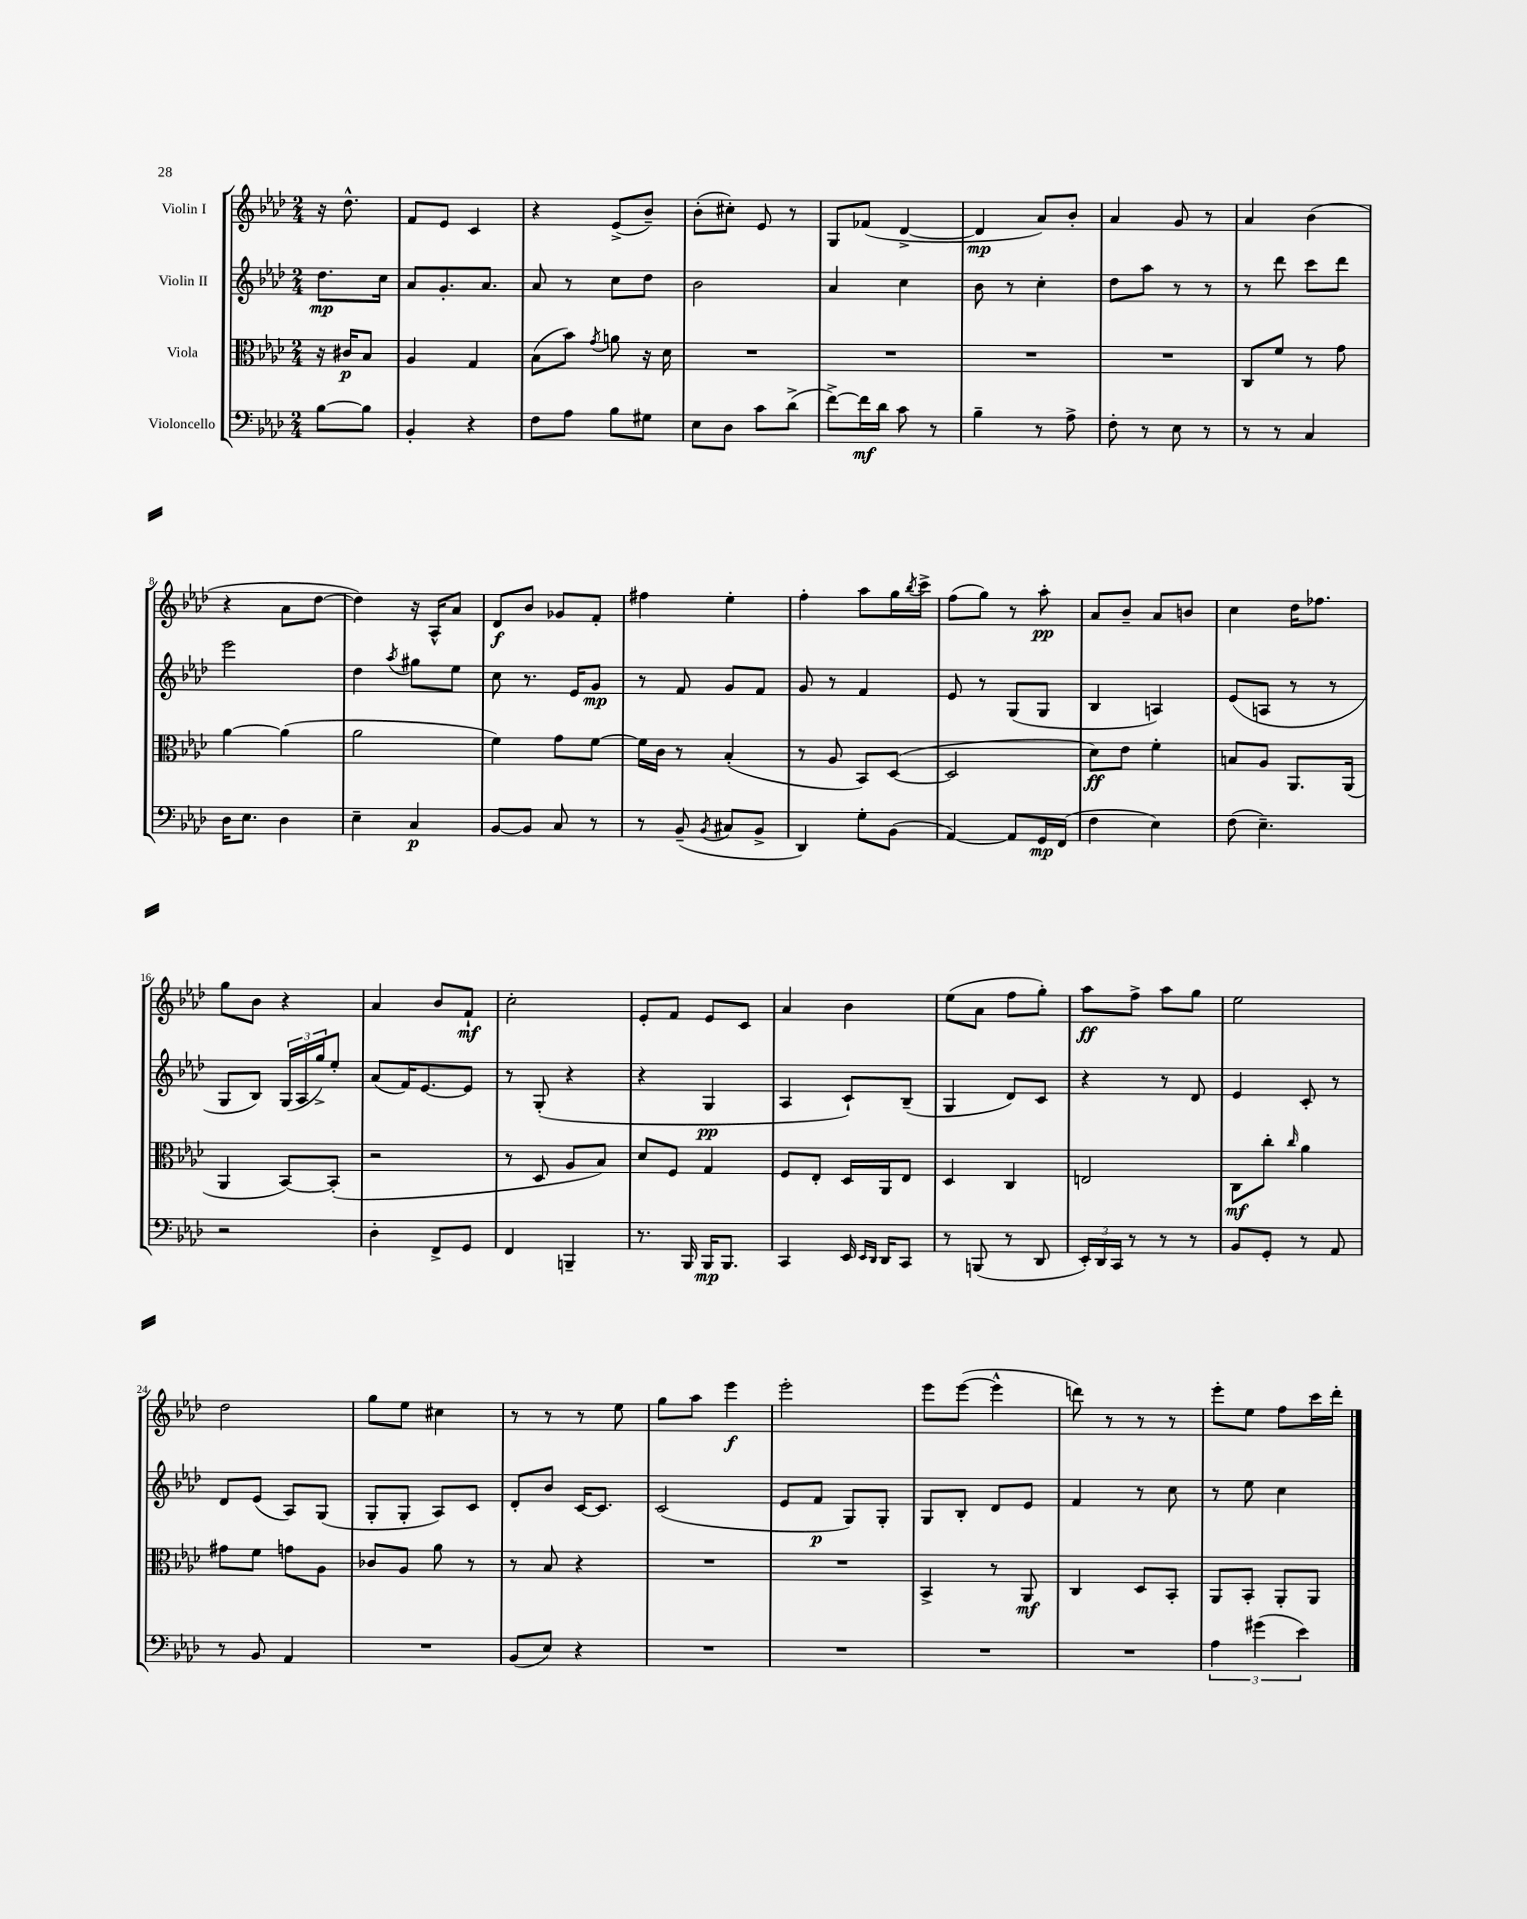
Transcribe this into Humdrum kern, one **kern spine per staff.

**kern	**kern	**kern	**kern
*staff4	*staff3	*staff2	*staff1
*clefF4	*clefC3	*clefG2	*clefG2
*k[b-e-a-d-]	*k[b-e-a-d-]	*k[b-e-a-d-]	*k[b-e-a-d-]
*M2/4	*M2/4	*M2/4	*M2/4
[8B-\L	16r	8.dd-\L	16r
.	16c#/LK	.	8.dd-^^\
8B-\]J	8B-/J	.	.
.	.	16cc\Jk	.
=	=	=	=
4BB-'/	4A-/	8a-/L	8f/L
.	.	8.g'/	8e-/J
4r	4G/	.	4c/
.	.	8.a-/J	.
=	=	=	=
8F\L	(8B-\L	8a-/	4r
8A-\J	8b-\J)	8r	.
.	8qg/	.	.
8B-\L	8a\	8cc\L	(8e-^/L
8G#\J	16r	8dd-\J	8b-~/J)
.	16d-\	.	.
=	=	=	=
8E-\L	2r	2b-\	(8b-'\L
8D-\J	.	.	8cc#'\J)
8c\L	.	.	8e-/
(8d-^\J	.	.	8r
=	=	=	=
[8f^\L)	2r	4a-/	8G/L
16f\]L	.	.	(8f-/J
16d-\JJ	.	.	.
8c\	.	4cc\	[4d-^/
8r	.	.	.
=	=	=	=
4B-~\	2r	8b-\	4d-/]
.	.	8r	.
8r	.	4cc'\	8a-/L)
8A-^\	.	.	8b-'/J
=	=	=	=
8F'\	2r	8dd-\L	4a-/
8r	.	8aa-\J	.
8E-\	.	8r	8g/
8r	.	8r	8r
=	=	=	=
8r	8C/L	8r	4a-/
8r	8f/J	8ddd-\	.
4C/	8r	8ccc\L	(4b-\
.	8g\	8ddd-\J	.
=	=	=	=
16D-\LK	[4a-\	2eee-\	4r
8.E-\J	.	.	.
4D-\	(4a-\]	.	8a-\L
.	.	.	[8dd-\J
=	=	=	=
4E-~\	2a-\	4dd-\	4dd-\])
.	.	8qaa-/	.
4C/	.	8gg#\L	16r
.	.	.	16A-^^/LK
.	.	8ee-\J	8a-/J
=	=	=	=
[8BB-/L	4f\)	8cc\	8d-/L
8BB-/]J	.	8.r	8b-/J
8C/	8g\L	.	8g-/L
.	.	16e-/LK	.
8r	[8f\J	8g/J	8f'/J
=	=	=	=
8r	16f\]LL	8r	4ff#\
.	16c\JJ	.	.
(8BB-~/	8r	8f/	.
8qBB-/	.	.	.
8C#/L	(4B-'/	8g/L	4ee-'\
8BB-^/J	.	8f/J	.
=	=	=	=
4DD-/)	8r	8g/	4ff'\
.	8A-/	8r	.
8G'\L	8BB-/L)	4f/	8aa-\L
(8BB-\J	([8D-/J	.	16gg\L
.	.	.	8qbb-/
.	.	.	16ccc^\JJ
=	=	=	=
[4AA-/)	2D-/]	8e-/	(8ff\L
.	.	8r	8gg\J)
8AA-/]L	.	(8G/L	8r
16GG/L	.	8G/J	8aa-'\
(16FF/JJ	.	.	.
=	=	=	=
4F\	8d-\L)	4B-/	8a-/L
.	8e-\J	.	8b-~/J
4E-\)	4f'\	4A/)	8a-/L
.	.	.	8b/J
=	=	=	=
(8F\	8B/L	(8e-/L	4cc\
4.E-~\)	8A-/J	8A/J	.
.	8.AA-/L	8r	16dd-\LK
.	.	.	8.ff-\J
.	.	8r	.
.	(16AA-/Jk	.	.
=	=	=	=
2r	4AA-/	8G/L	8gg\L
.	.	8B-/J)	8b-\J
.	[8BB-/L)	(24G/LL	4r
.	.	24A-/	.
.	.	24gg^/J)	.
.	(8BB-'/]J	8ee-'/J	.
=	=	=	=
4D-'\	2r	(8a-/L	4a-/
.	.	16f/K)	.
.	.	[8.e-/	.
8FF^/L	.	.	8b-/L
8GG/J	.	8e-/]J	8f`/J
=	=	=	=
4FF/	8r	8r	2cc'\
.	8D-/	(8G'/	.
4BBB~/	8A-/L	4r	.
.	8B-/J)	.	.
=	=	=	=
8.r	8d-/L	4r	8e-'/L
.	8F/J	.	8f/J
16BBB-/	.	.	.
16BBB-/LK	4G/	4G/	8e-/L
8.BBB-/J	.	.	.
.	.	.	8c/J
=	=	=	=
4CC/	8F/L	4A-/	4a-/
.	8E-'/J	.	.
16EE-/	16D-/LL	8c`/L)	4b-\
16qqEE-/LL	.	.	.
16qqDD-/JJ	.	.	.
16DD-/LK	16AA-/J	.	.
8CC/J	8E-/J	(8B-~/J	.
=	=	=	=
8r	4D-/	4G/	(8ee-\L
(8BBB/	.	.	8a-\J
8r	4C/	8d-/L)	8ff\L
8DD-/	.	8c/J	8gg'\J)
=	=	=	=
24EE-'/LL)	2E/	4r	8aa-\L
24DD-/	.	.	.
24CC/JJ	.	.	.
8r	.	.	8ff^\J
8r	.	8r	8aa-\L
8r	.	8d-/	8gg\J
=	=	=	=
8BB-/L	8C\L	4e-/	2ee-\
8GG'/J	8cc'\J	.	.
.	16qqcc/	.	.
8r	4a-\	8c'/	.
8AA-/	.	8r	.
=	=	=	=
8r	8g#\L	8d-/L	2dd-\
8BB-/	8f\J	(8e-/J	.
4AA-/	8g\L	8A-/L)	.
.	8A-\J	(8G/J	.
=	=	=	=
2r	8c-/L	8G'/L	8gg\L
.	8A-/J	8G'/J	8ee-\J
.	8a-\	8A-/L)	4cc#\
.	8r	8c/J	.
=	=	=	=
(8BB-/L	8r	8d-'/L	8r
8E-/J)	8B-/	8b-/J	8r
4r	4r	[16c/LK	8r
.	.	8.c/]J	.
.	.	.	8ee-\
=	=	=	=
2r	2r	(2c/	8gg\L
.	.	.	8aa-\J
.	.	.	4eee-\
=	=	=	=
2r	2r	8e-/L	2eee-'\
.	.	8f/J	.
.	.	8G/L)	.
.	.	8G'/J	.
=	=	=	=
2r	4BB-^/	8G/L	8eee-\L
.	.	8B-'/J	([8eee-\J
.	8r	8d-/L	4eee-^^\]
.	8AA-/	8e-/J	.
=	=	=	=
2r	4C/	4f/	8ddd\)
.	.	.	8r
.	8D-/L	8r	8r
.	8BB-'/J	8cc\	8r
=	=	=	=
6A-\	8AA-/L	8r	8eee-'\L
.	8BB-'/J	8ee-\	8ee-\J
(6g#\	.	.	.
.	8AA-'/L	4cc\	8ff\L
6e-\)	.	.	.
.	8AA-/J	.	16ccc\L
.	.	.	16ddd-'\JJ
==	==	==	==
*-	*-	*-	*-
